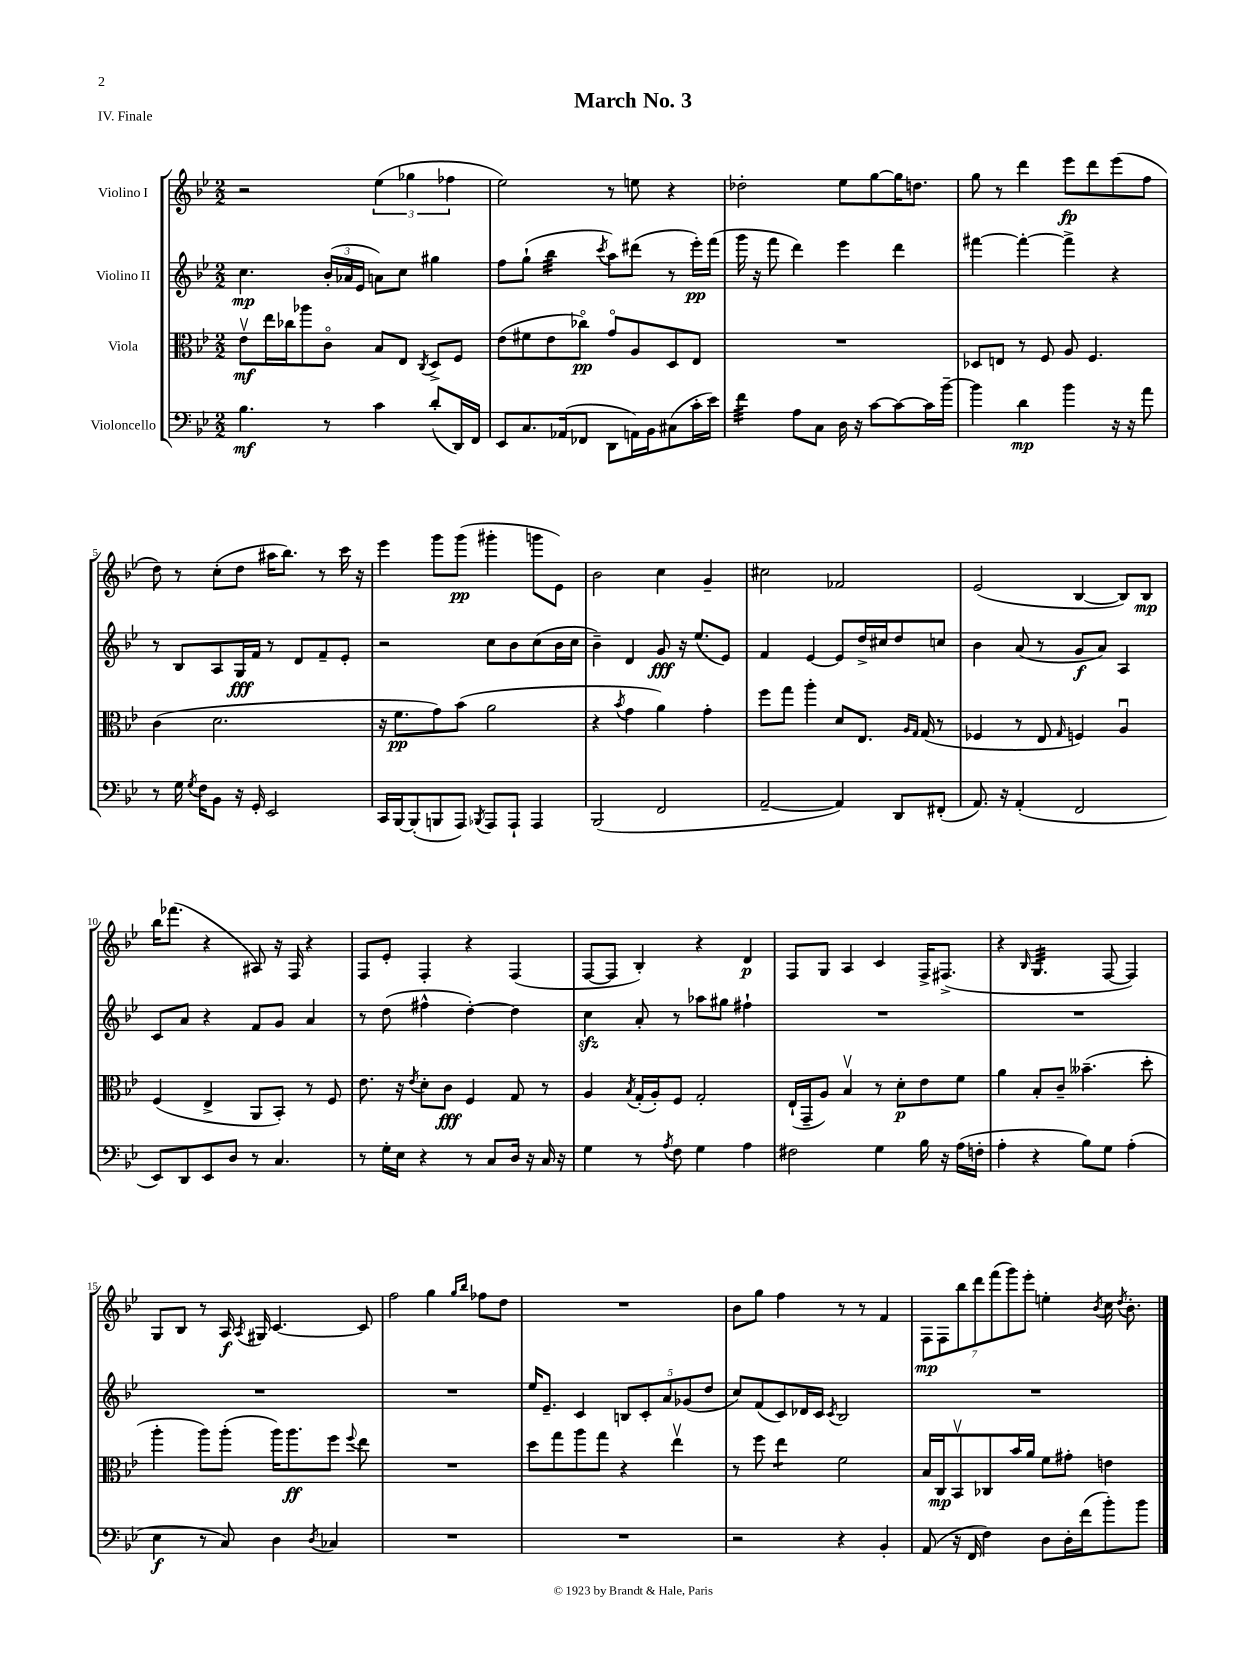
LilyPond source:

\header { title = "March No. 3" piece = "IV. Finale" }
<<
\new StaffGroup <<
\new Staff = "s0" \with { instrumentName = "Violino I" } {
    \clef treble \key bes \major \numericTimeSignature \time 2/2
    \autoBeamOff r2 \tuplet 3/2 { ees''4( ges''4 fes''4 } |
    ees''2) r8 e''8 r4 |
    des''2-. ees''8[ g''8~ g''16 d''8.] |
    g''8 r8 d'''4 ees'''8[\fp d'''8 ees'''8( f''8] |
    d''8) r8 c''8[-.( d''8] ais''16[ bes''8.]) r8 c'''16 r16 |
    ees'''4 g'''8[ g'''8]\pp( gis'''4-. g'''8[ ees'8]) |
    bes'2 c''4 g'4-- |
    cis''2 fes'2 |
    ees'2( bes4~ bes8[) bes8]\mp |
    bes''16[ fes'''8.]( r4 ais8) r16 f16 r4 |
    f8[ ees'8]-. f4-. r4 f4( |
    f8[~ f8] bes4-.) r4 d'4\p |
    f8[ g8] a4 c'4 f16[-> fis8.]->( |
    r4 \grace { bes16 } g4.:32 f8~ f4) |
    g8[ bes8] r8 a16\f \acciaccatura { a8 } gis16 c'4.~ c'8 |
    f''2 g''4 \grace { g''16[ bes''16] } fes''8[ d''8] |
    R1 |
    bes'8[ g''8] f''4 r8 r8 f'4 |
    \tuplet 7/4 { f8[\mp f8 bes''8 d'''8 f'''8( g'''8) ees'''8]-. } e''4-. \acciaccatura { bes'8 } c''16 \acciaccatura { d''8 } bes'8.-. \bar "|." |
}
\new Staff = "s1" \with { instrumentName = "Violino II" } {
    \clef treble \key bes \major \numericTimeSignature \time 2/2
    \autoBeamOff c''4.\mp \tuplet 3/2 { bes'16[-.( aes'16 ees'16] } a'8[) c''8] gis''4 |
    f''8[ g''8]-!( bes''4:32 \acciaccatura { c'''8 } a''8[) dis'''8]( r8 ees'''16[-.\pp) f'''16]( |
    g'''16 r16 f'''8 d'''4) ees'''4 d'''4 |
    fis'''4~ fis'''4~-. fis'''4-> r4 |
    r8 bes8[ a8 g16\fff f'16] r8 d'8[ f'8-- ees'8]-. |
    r2 c''8[ bes'8 c''8( bes'16 c''16] |
    bes'4--) d'4 g'8\fff r16 ees''8.[( ees'8]) |
    f'4 ees'4~ ees'8[ d''16-> cis''16 d''8 c''8] |
    bes'4 a'8( r8 g'8[\f a'8]) a4 |
    c'8[ a'8] r4 f'8[ g'8] a'4 |
    r8 d''8( fis''4-^ d''4~-.) d''4 |
    c''4\sfz a'8-. r8 aes''8[ gis''8] fis''4-! |
    R1 |
    R1 |
    R1 |
    R1 |
    ees''16[ ees'8.]-- c'4 \tuplet 5/4 { b8[ c'8-. a'8 ges'8( d''8] } |
    c''8[) f'8( c'8) des'16 c'16] \acciaccatura { c'8 } bes2 |
    R1 \bar "|." |
}
\new Staff = "s2" \with { instrumentName = "Viola" } {
    \clef alto \key bes \major \numericTimeSignature \time 2/2
    \autoBeamOff ees'8[\upbow\mf ees''16 ces''16 aes''8 c'8]\flageolet bes8[ ees8] \acciaccatura { c8 } d8[-> f8] |
    ees'8[( fis'8 ees'8 ces''8]\flageolet\pp) g'8[\flageolet a8 d8 ees8] |
    R1 |
    des8[ e8] r8 f8 a8 f4. |
    c'4( d'2. |
    r16 f'8.[\pp g'8) bes'8]( a'2 |
    r4 \acciaccatura { bes'8 } g'4 a'4) g'4-. |
    f''8[ g''8] a''4-. d'8[ ees8.] \grace { a16[ g16] } g16( r8 |
    fes4 r8 ees8 \grace { g16 } f4) a4\downbow |
    f4( ees4-> a,8[ bes,8]-.) r8 f8 |
    ees'8. r16 \acciaccatura { ees'8 } d'8[-. c'8]\fff f4 g8 r8 |
    a4 \acciaccatura { bes8 } g16[-.( a16-.) f8] g2-. |
    ees16[-!( g,16-- a8]) bes4\upbow r8 d'8[-.\p ees'8 f'8] |
    a'4 bes8[-. c'8]-- beses'4.--( d''8-. |
    a''4-. a''8[) a''8]-.( a''16[) a''8.\ff f''8] \appoggiatura { f''8 } ees''8 |
    R1 |
    d''8[ g''8 a''8 g''8] r4 ees''4\upbow |
    r8 f''8 ees''4:8 f'2 |
    bes16[ c16\mp bes,8\upbow ces8 bes'16 a'16] f'8[ gis'8]-. e'4 \bar "|." |
}
\new Staff = "s3" \with { instrumentName = "Violoncello" } {
    \clef bass \key bes \major \numericTimeSignature \time 2/2
    \autoBeamOff bes4.\mf r8 c'4 d'8[-.( d,16) f,16] |
    ees,8[ c8. aes,16( fes,8] d,8[ a,16) bes,16 cis8( c'16-. ees'16]) |
    f'4:32 a8[ c8] d16 r16 c'8[~ c'8~ c'16 bes'16]~-- |
    bes'4 d'4\mp bes'4 r16 r16 a'8 |
    r8 g16 \acciaccatura { g8 } f16[ bes,8] r16 g,16-. ees,2 |
    c,16[ bes,,16~ bes,,8-.( b,,8 a,,8]) \acciaccatura { bes,,8 } a,,8[ a,,8]-! a,,4 |
    bes,,2( f,2 |
    a,2~-- a,4) d,8[ fis,8]-.( |
    a,8.) r16 a,4-.( f,2 |
    ees,8[) d,8 ees,8 d8] r8 c4. |
    r8 g16[-. ees16] r4 r8 c8[ d16] r16 c16 r16 |
    g4 r8 \acciaccatura { a8 } f8 g4 a4 |
    fis2 g4 bes16 r16 a16[( f16]-. |
    a4-. r4 bes8[) g8] a4-.( |
    ees4\f r8 c8) d4 \acciaccatura { d8 } ces4 |
    R1 |
    R1 |
    r2 r4 bes,4-. |
    a,8( r16 f,16 f4) d8[ d16-. f'16( bes'8-.) bes'8] \bar "|." |
}
>>
>>
